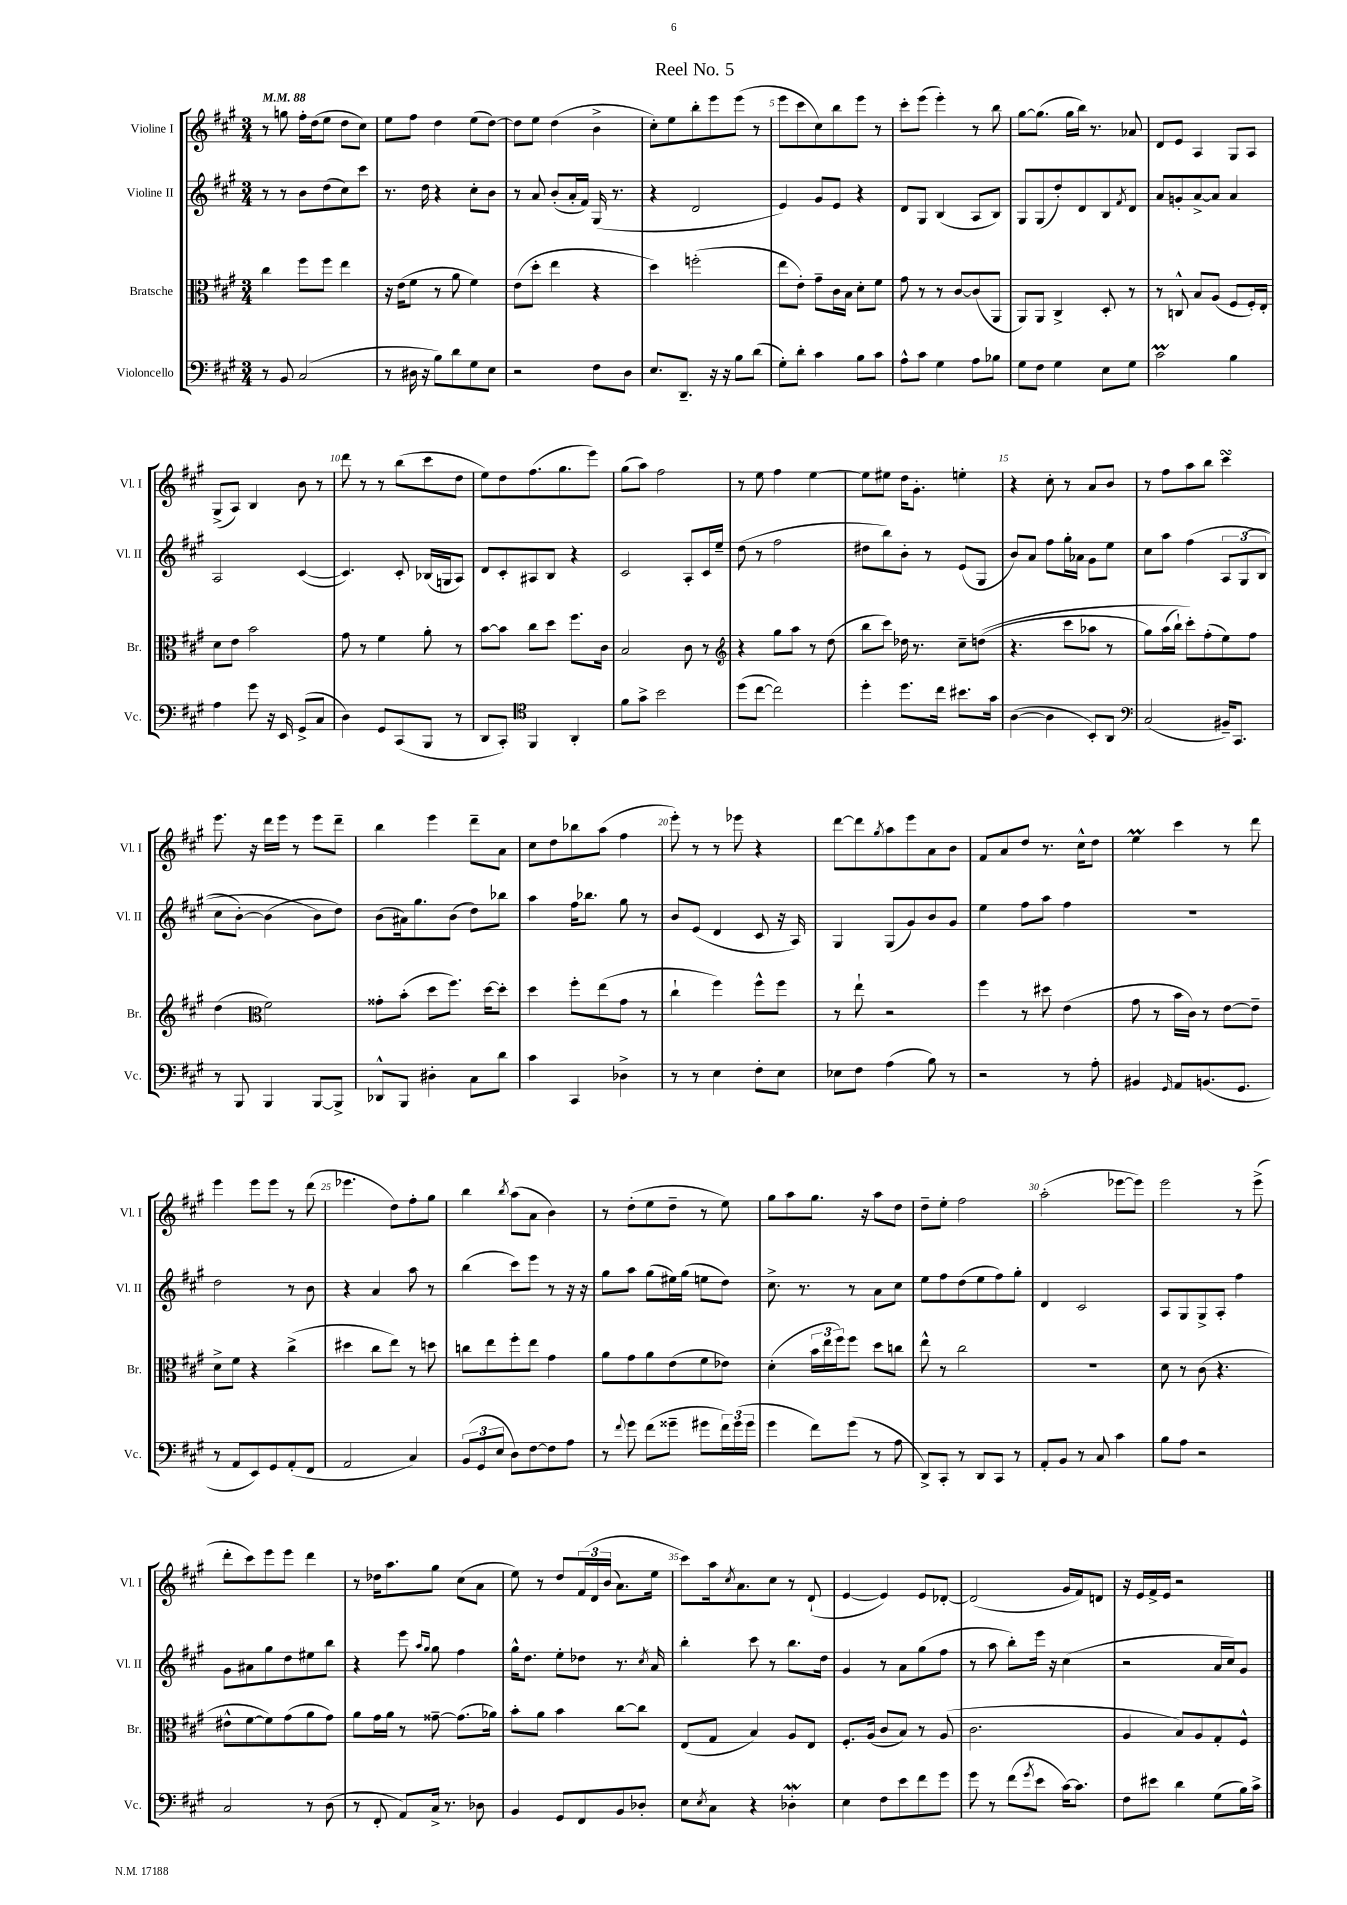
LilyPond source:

\header { title = "Reel No. 5" }
<<
\new StaffGroup <<
\new Staff = "s0" \with { instrumentName = "Violine I" shortInstrumentName = "Vl. I" } {
    \clef treble \key a \major \numericTimeSignature \time 3/4 \tempo 4 = 88
    r8 g''8 fis''16-. d''16( e''8 d''8 cis''8) |
    e''8 fis''8 d''4 e''8( d''8~) |
    d''8 e''8 d''4( b'4-> |
    cis''8-.) e''8 b''8-. e'''8 e'''8( r8 |
    e'''8 cis'''8 cis''8) b''8 e'''8 r8 |
    cis'''8-. e'''8( e'''4-.) r8 b''8 |
    gis''8~ gis''8.( gis''16 b''16) r8. aes'8 |
    d'8 e'8 a4 gis8 a8 |
    gis8->( a8) b4 b'8 r8 |
    d'''8 r8 r8 b''8( cis'''8 d''8 |
    e''8) d''8 fis''8.( gis''8. e'''8) |
    gis''8( a''8) fis''2 |
    r8 e''8 fis''4 e''4~ |
    e''8 eis''8 d''16 gis'8.-. e''4-. |
    r4 cis''8-. r8 a'8 b'8 |
    r8 fis''8 a''8 b''8 cis'''4\turn |
    e'''8. r16 d'''16 e'''16 r8 e'''8 d'''8-- |
    b''4 e'''4 d'''8-- a'8 |
    cis''8 d''8 bes''8 a''8( fis''4 |
    e'''8-.) r8 r8 ees'''8 r4 |
    d'''8~ d'''8 \acciaccatura { gis''8 } a''8 e'''8 a'8 b'8 |
    fis'8 a'8 d''8 r8. cis''16-^ d''8 |
    e''4\prall cis'''4 r8 d'''8 |
    e'''4 e'''8 e'''8 r8 d'''8( |
    ees'''4. d''8) fis''8-. gis''8 |
    b''4 \acciaccatura { b''8 } a''8( a'8 b'4) |
    r8 d''8-.( e''8 d''8-- r8 e''8) |
    gis''8 a''8 gis''8. r16 a''8 d''8 |
    d''8-- e''8-. fis''2 |
    a''2-.( ees'''8~ ees'''8) |
    e'''2 r8 e'''8->( |
    d'''8-. cis'''8) e'''8 e'''8 d'''4 |
    r8 des''16 a''8. gis''8 cis''8( a'8 |
    e''8) r8 d''8 \tuplet 3/2 { fis'16\( d'16 b'16( } a'8.) e''16 |
    cis'''8\) a''16 \acciaccatura { cis''8 } a'8. cis''8 r8 d'8-!( |
    e'4~ e'4) e'8 des'8~-. |
    des'2( gis'16 fis'16) d'8 |
    r16 e'16 fis'16-> e'16 r2 \bar "|." |
}
\new Staff = "s1" \with { instrumentName = "Violine II" shortInstrumentName = "Vl. II" } {
    \clef treble \key a \major \numericTimeSignature \time 3/4
    r8 r8 b'8 d''8( cis''8) cis'''8 |
    r8. d''16 r4 cis''8-. b'8 |
    r8 a'8 b'8-.( a'16-. fis'16) gis16( r8. |
    r4 d'2 |
    e'4) gis'8 e'8 r4 |
    d'8 gis8 b4( a8 b8) |
    gis8 gis8( d''8-.) d'8 b8 \acciaccatura { fis'8 } d'8 |
    a'8 g'8-. a'8~-> a'8 a'4 |
    a2 cis'4~( |
    cis'4.) cis'8-. bes16( g16 a8) |
    d'8 cis'8-. ais8 b8 r4 |
    cis'2 a8-. cis'16 e''16-- |
    d''8( r8 fis''2 |
    dis''8 b''8) b'8-. r8 e'8( gis8 |
    b'8) a'8 fis''8 gis''16-. aes'16 gis'8 e''8 |
    cis''8 a''8 fis''4\( \tuplet 3/2 { a8 gis8( b8 } |
    cis''8 b'8~-.) b'4( b'8\) d''8) |
    b'8( ais'16) gis''8. b'8( d''8) bes''8 |
    a''4 fis''16 bes''8. gis''8 r8 |
    b'8 e'8( d'4 cis'8 r16 a16) |
    gis4 gis8( gis'8) b'8 gis'8 |
    e''4 fis''8 a''8 fis''4 |
    R2. |
    d''2 r8 b'8 |
    r4 a'4 a''8 r8 |
    b''4( cis'''8) e'''8 r8 r16 r16 |
    gis''8 a''8 gis''8( eis''16) gis''16( e''8 d''8) |
    cis''8.-> r8. r8 a'8 cis''8 |
    e''8 fis''8 d''8( e''8 fis''8) gis''8-. |
    d'4 cis'2 |
    a8 gis8 gis8-> a8-. fis''4 |
    gis'8 ais'8 gis''8 d''8 eis''8 b''8 |
    r4 e'''8 \grace { a''16 gis''16 } gis''8 fis''4 |
    gis''16-^ d''8. e''8-. des''8 r8. \acciaccatura { cis''8 } a'16 |
    b''4-. cis'''8 r8 b''8. d''16 |
    gis'4 r8 a'8 gis''8( fis''8 |
    r8 a''8 b''8-.) e'''16 r16 cis''4( |
    r2 a'16 cis''16) gis'8 \bar "|." |
}
\new Staff = "s2" \with { instrumentName = "Bratsche" shortInstrumentName = "Br." } {
    \clef alto \key a \major \numericTimeSignature \time 3/4
    cis''4 fis''8 fis''8 e''4 |
    r16 e'16( fis'8 r8 a'8 fis'4) |
    e'8( d''8-. e''4 r4 |
    d''4) f''2-.( |
    e''8 e'8-.) gis'8-- cis'16 b16 d'8-. fis'8 |
    gis'8 r8 r8 cis'8~ cis'8( a,8 |
    a,8) a,8 cis4-> d8-. r8 |
    r8 c8-^ b8 a8( fis8 fis16-.) e16-. |
    d'8 e'8 b'2 |
    gis'8 r8 fis'4 a'8-. r8 |
    b'8~ b'8 cis''8 d''8 fis''8. cis'16 |
    b2 cis'8 r8 |
    \clef treble r4 gis''8 a''8 r8 d''8( |
    b''8 cis'''8) des''16 r8. cis''8-- d''8(\( |
    r4. cis'''8 aes''8 r8 |
    gis''8) a''16( b''16-!) cis'''8-.\) fis''8-.( e''8) fis''8 |
    d''4( \clef alto fis'2) |
    gisis'8-. b'8-.( d''8 fis''8.) d''16~ d''8-. |
    d''4 fis''8-. e''8( gis'8 r8 |
    cis''4-! fis''4) fis''8-^ fis''8 |
    r8 e''8-! r2 |
    fis''4 r8 dis''8 e'4( |
    gis'8 r8 b'16 cis'16) r8 e'8~ e'8-- |
    d'8-> fis'8 r4 cis''4->( |
    dis''4 cis''8 e''8) r8 d''8 |
    c''8 e''8 fis''8-. e''8 gis'4 |
    a'8 gis'8 a'8 e'8( fis'8 ees'8) |
    d'4-.( \tuplet 3/2 { b'16 e''16 fis''16) } fis''8 d''8 c''8 |
    e''8-^ r8 cis''2 |
    R2. |
    d'8 r8 cis'8( r4. |
    eis'8-^ fis'8~ fis'8) gis'8( a'8 gis'8) |
    a'8 gis'16 a'16 r8 gisis'8~-- gisis'8.( aes'16) |
    b'8-. a'8 b'4 cis''8~ cis''8 |
    e8( gis8 b4) a8 e8 |
    fis8.-. a16( cis'8 b8) r8 a8( |
    cis'2. |
    a4 b8) a8 gis8-. fis8-^ \bar "|." |
}
\new Staff = "s3" \with { instrumentName = "Violoncello" shortInstrumentName = "Vc." } {
    \clef bass \key a \major \numericTimeSignature \time 3/4
    r8 b,8 cis2( |
    r8 dis16 r16 b8) d'8 gis8 e8 |
    r2 fis8 d8 |
    e8. d,8.-- r16 r16 b8 d'8( |
    gis8-.) d'8-. cis'4 b8 cis'8 |
    a8-^ cis'8 gis4 a8 bes8 |
    gis8 fis8 gis4 e8 gis8 |
    cis'2\prall b4 |
    a4 gis'8 r16 e,16 gis,8->( cis8 |
    d4) gis,8 cis,8( b,,8 r8 |
    d,8 cis,8-.) \clef tenor fis,4 a,4-. |
    fis'8 gis'8-> b'2 |
    d''8( cis''8~ cis''2) |
    d''4-. d''8. cis''16 bis'8. gis'16 |
    a4~( a4 b,8-.) a,8 |
    \clef bass cis2( bis,16--) cis,8. |
    r8 b,,8 b,,4 b,,8~ b,,8-> |
    des,8-^ b,,8 dis4-. cis8 d'8 |
    cis'4 cis,4 des4-> |
    r8 r8 e4 fis8-. e8 |
    ees8 fis8 a4( b8) r8 |
    r2 r8 a8-. |
    bis,4 \grace { gis,16 } a,8 b,8.( gis,8. |
    r8 a,8 e,8) gis,8 a,8-.( fis,8 |
    a,2 cis4) |
    \tuplet 3/2 { b,8( gis,8 e8 } d8) fis8~ fis8 a8 |
    r8 \appoggiatura { fis'8 } gis'8 fis'8( gisis'8-- gis'8 \tuplet 3/2 { fis'16) gis'16( gis'16 } |
    gis'4 fis'8) gis'8( r8 a8 |
    d,8->) cis,8-. r8 d,8 cis,8 r8 |
    a,8-. b,8 r8 cis8 cis'4 |
    b8 a8 r2 |
    cis2 r8 d8( |
    r8 fis,8-. a,8) cis16-> r8. des8 |
    b,4 gis,8 fis,8 b,8 des8-. |
    e8 \acciaccatura { e8 } cis8 r4 des4-.\mordent |
    e4 fis8 e'8 fis'8 gis'8 |
    gis'8 r8 fis'8( \acciaccatura { gis'8 } e'8 cis'16~) cis'8. |
    fis8 eis'8 d'4 gis8( b16) cis'16-> \bar "|." |
}
>>
>>
\layout { \context { \Score \override BarNumber.break-visibility = ##(#f #t #t) barNumberVisibility = #(every-nth-bar-number-visible 5) } }
